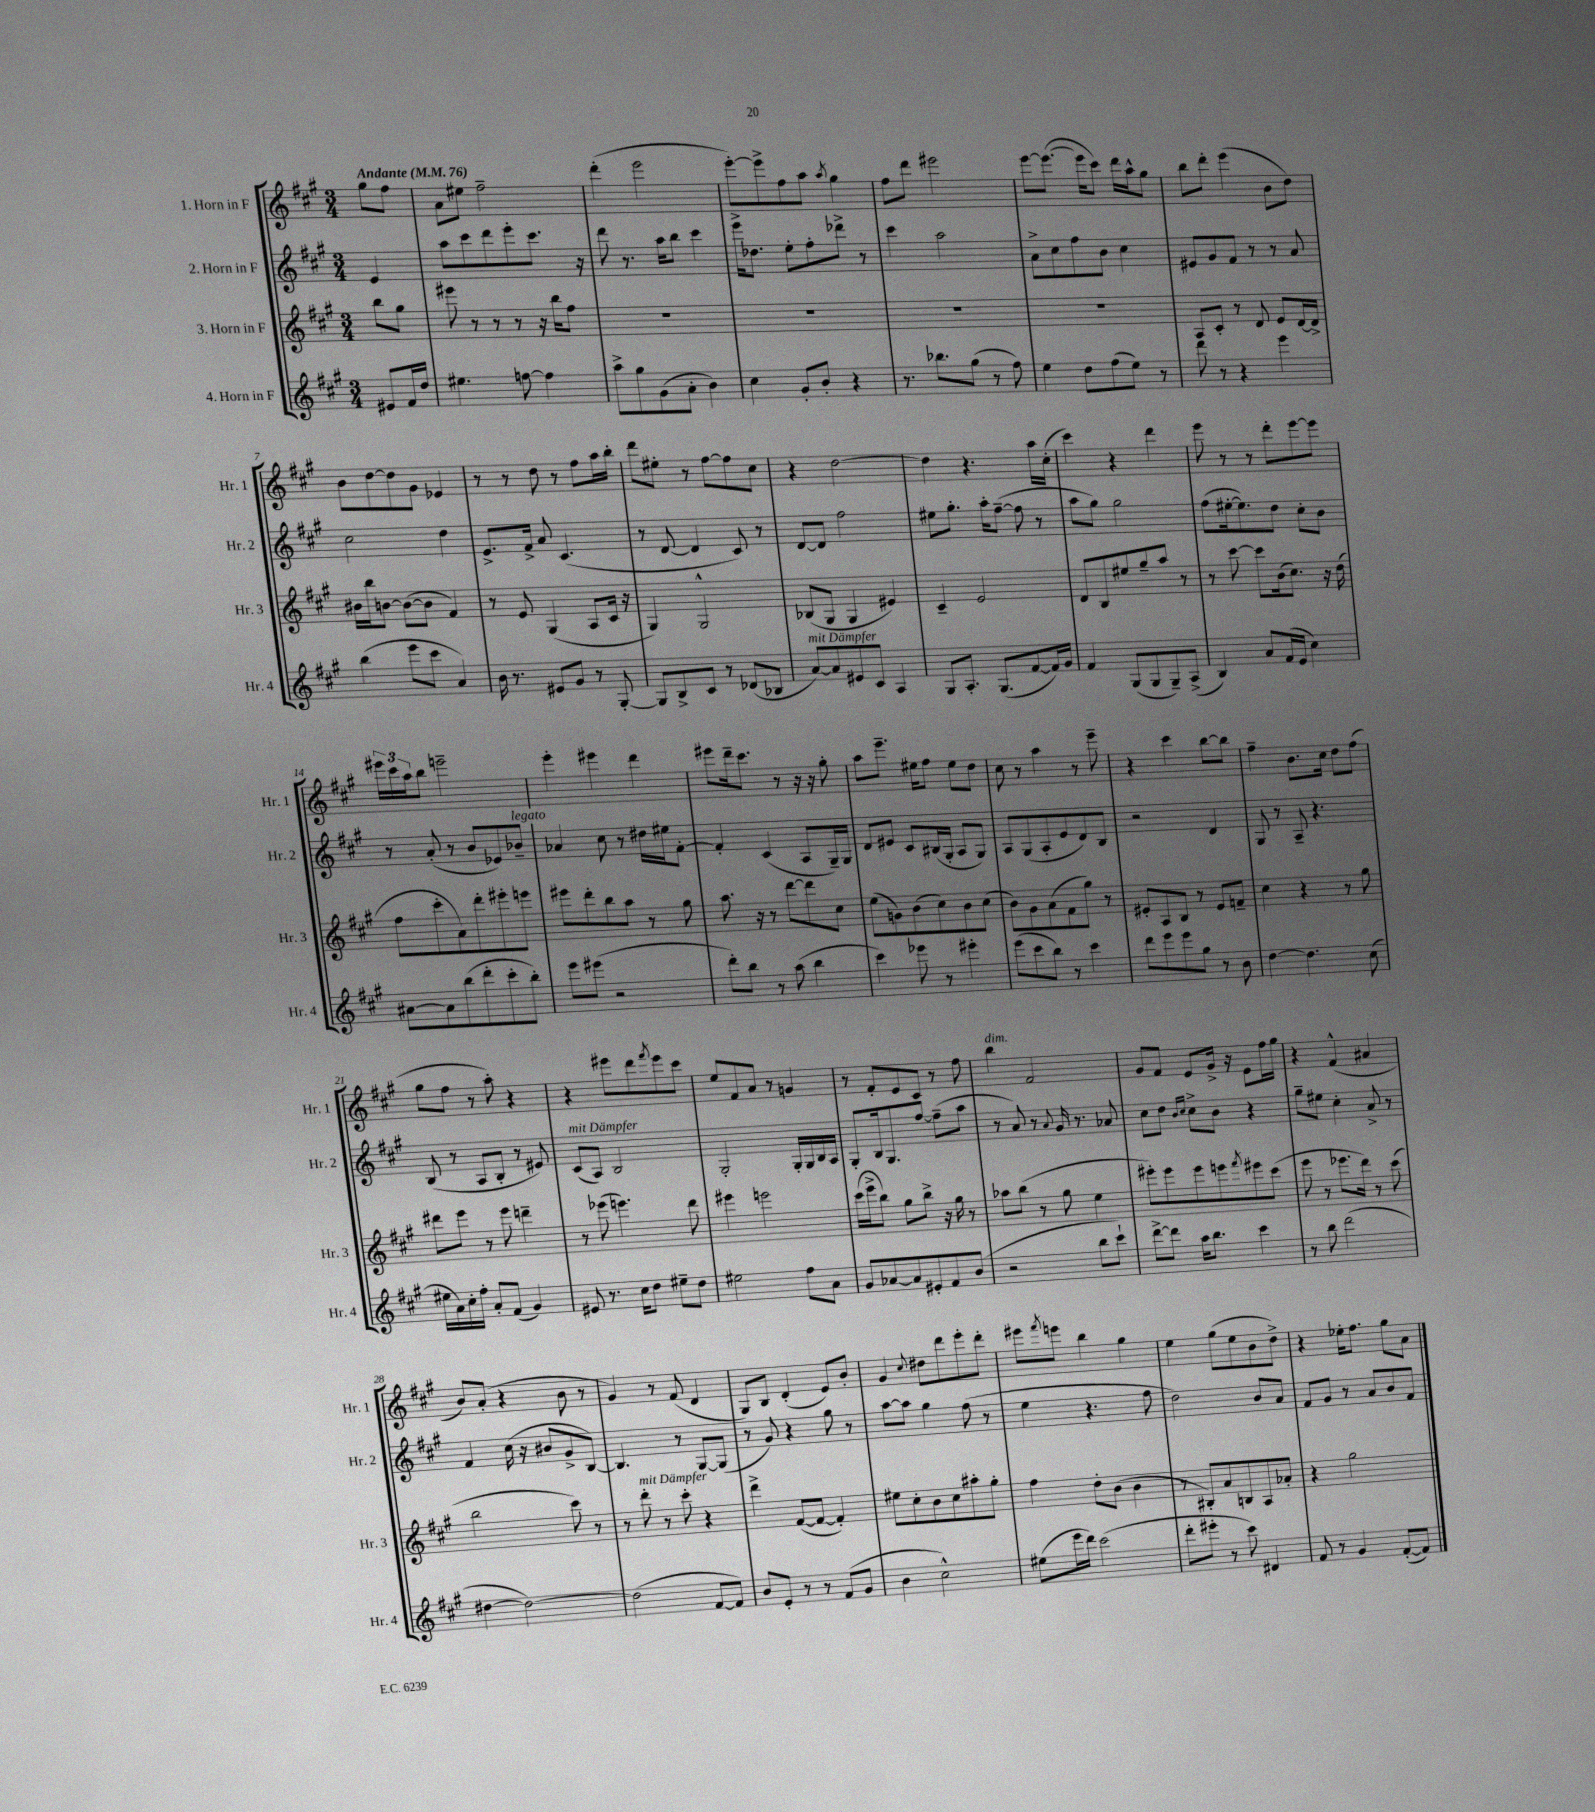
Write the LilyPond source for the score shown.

<<
\new StaffGroup <<
\new Staff = "s0" \with { instrumentName = "1. Horn in F" shortInstrumentName = "Hr. 1" } {
    \clef treble \key a \major \numericTimeSignature \time 3/4 \partial 4 \tempo "Andante" 4 = 76
    gis''8 fis''8 |
    a'8 eis''8 fis''2-- |
    d'''4-.( e'''2 |
    e'''8~-.) e'''8-> fis''8 a''8 \acciaccatura { a''8 } gis''4 |
    fis''8 d'''8 eis'''2 |
    e'''8~ e'''8.~( e'''16 cis'''8) d'''16 a''16-^ gis''8 |
    b''8 d'''8-. e'''4( b'8 d''8) |
    b'8 d''8~ d''8 gis'8 ees'4 |
    r8 r8 d''8 r8 fis''8 a''16 b''16-. |
    d'''8 eis''8-. r8 fis''8~ fis''8 cis''8 |
    r4 d''2~ |
    d''4 r4. a''16 cis''16-.( |
    cis'''4) r4 d'''4 |
    e'''8 r8 r8 d'''8-. e'''8~ e'''8 |
    \tuplet 3/2 { eis'''16 cis'''16 a''16 } b''8 e'''2-- |
    e'''4-. eis'''4 d'''4 |
    eis'''8 d'''16-- cis'''8. r8 r16 r16 gis''8-. |
    a''8 e'''8.-- eis''16 fis''8 eis''8 d''8 |
    cis''8 r8 a''4 r8 e'''8-- |
    r4 cis'''4 b''8~ b''8 |
    fis''4-- b'8. cis''16 d''8 fis''8( |
    gis''8 fis''8 r8 a''8-.) r4 |
    r4 eis'''8 d'''8 \acciaccatura { fis'''8 } eis'''8 cis'''8 |
    e''8 fis'8 a'8 r8 g'4 |
    r8 fis'8-. e'8 cis'8 r8 fis''8 |
    b''4^\markup { \italic "dim." } fis'2 |
    gis'8 fis'8 e'8 gis'16-> r16 e'8 fis''16 gis''16 |
    r4 fis'4-^( ais'4 |
    b'8) a'8-.( r4 b'8 r8 |
    gis'4) r8 fis'8( d'4 |
    gis8) b8 d'4-.( e'8) b'8-. |
    gis'4 \appoggiatura { cis''8 } dis''8 d'''8 e'''8-. d'''8-. |
    eis'''8 \acciaccatura { fis'''8 } e'''8 b''4 gis''4 |
    e''4 gis''8( e''8 b'8 d''8->) |
    r4 ees''16-. fis''8. gis''8 a'8 \bar "|." |
}
\new Staff = "s1" \with { instrumentName = "2. Horn in F" shortInstrumentName = "Hr. 2" } {
    \clef treble \key a \major \numericTimeSignature \time 3/4 \partial 4
    e'4 |
    a''8 cis'''8 d'''8 e'''8-. cis'''8. r16 |
    d'''8 r8. a''16 b''8 cis'''4 |
    e'''16-> des''8. e''8-. fis''8-. des'''8-> r8 |
    cis'''4 a''2 |
    a'8-> cis''8 fis''8 b'8 cis''4 |
    eis'8 gis'8 fis'8 r8 r8 a'8 |
    cis''2 d''4 |
    e'8.-> fis'16-> a'8 cis'4.( |
    r8 d'8~ d'4 cis'8) r8 |
    d'8~ d'8 fis''2 |
    eis''8 gis''8.-. a''16-. fis''8~--( fis''8 r8 |
    a''8 gis''8) gis''2 |
    fis''8( eis''16~-. eis''8.) d''8 cis''8-. b'8 |
    r8 a'8-.( r8 b'8 ees'8) bes'8--^\markup { \italic "legato" } |
    aes'4 cis''8 r8 dis''16 eis''16 fis'8~-. |
    fis'4-. cis'4( a8 gis16--) gis16 |
    d'8 eis'8 cis'8 bis16( gis16-. a8 gis8) |
    a8 gis8( a8-. e'8 d'8) b8 |
    r2 d'4 |
    gis8 r8 a8-- r4. |
    b8( r8 a8 b8-. r8 eis'8) |
    cis'8^\markup { \italic "mit Dämpfer" }( a8) b2 |
    gis2-. gis16-. gis16 b16 a16 |
    gis8-. b16 gis8. fis''8~ fis''8--( a''8 |
    r8 a'8) r8 \appoggiatura { a'8 } gis'16 r8. aes'8 |
    cis''8 d''8 \grace { b'16 cis''16 } cis''8-> b'8 r4 |
    gis''8-- eis''8 cis''4-. a'8-> r8 |
    fis'4 cis''16( r16 bis'8 gis'8-> b8~) |
    b4. r8 gis8~ gis8( |
    r8 gis'8) r4 gis''8 r8 |
    a''8~ a''8 gis''4 fis''8( r8 |
    e''4 r4. fis''8 |
    d''2) b'8 a'8 |
    fis'8 gis'8 r8 a'8 b'8 fis'8 \bar "|." |
}
\new Staff = "s2" \with { instrumentName = "3. Horn in F" shortInstrumentName = "Hr. 3" } {
    \clef treble \key a \major \numericTimeSignature \time 3/4 \partial 4
    b''8 gis''8 |
    eis'''8 r8 r8 r8 r16 b''16 fis''8 |
    R2. |
    R2. |
    R2. |
    R2. |
    a8 cis'8-. r8 d'8 e'8 d'16~ d'16-> |
    bis'16 b''16 b'8~ b'8~( b'8 fis'4) |
    r8 e'8 gis4( a8 cis'16 r16 |
    gis4) gis2-^ |
    bes8( gis8 gis4 eis'4) |
    cis'4-- e'2 |
    d'8 b8 eis''8 gis''8-- a''8 r8 |
    r8 cis'''8~ cis'''8 b'16( cis''8.) r16 d''16( |
    fis''8 cis'''8-. a'8) d'''8-. eis'''8-. e'''8 |
    eis'''8 d'''8-. b''8 a''8 r8 gis''8 |
    a''8. r16 r8 d'''8~ d'''8 cis''8 |
    e''8( g'8) b'8( cis''8) b'8 cis''8( |
    b'8) gis'8 a'8( fis'8 gis''8) r8 |
    eis'8-. a8 b8 r8 eis'8 f'8-- |
    cis''4 r4 r8 gis''8 |
    dis'''8 e'''8 r8 e'''8 d'''4-- |
    r8 ees'''8( e'''4.) d'''8 |
    eis'''4 e'''2 |
    cis'''16( e'''16-> b''8) gis''8 b''8-> r16 gis''16 r8 |
    aes''8 b''8( r8 gis''8 e''4 |
    eis'''8-.) eis'''8 eis'''8 e'''8 \acciaccatura { fis'''8 } eis'''8 cis'''8( |
    e'''8 r8 ees'''8. d'''16) r8 cis'''8( |
    b''2 cis'''8) r8 |
    r8 d'''8-.^\markup { \italic "mit Dämpfer" } r8 cis'''8-. r4 |
    d'''4-> fis'8~( fis'8~ fis'4-.) |
    eis''8 cis''8-. b'8 cis''8 ais''8-. gis''8-. |
    fis''4 d''8-. b'8( b'4 |
    r8 bis8-.) a'8 b8 a8 aes'8-. |
    r4 gis''2 \bar "|." |
}
\new Staff = "s3" \with { instrumentName = "4. Horn in F" shortInstrumentName = "Hr. 4" } {
    \clef treble \key a \major \numericTimeSignature \time 3/4 \partial 4
    eis'8 fis'16 d''16 |
    eis''4. f''8~ f''4 |
    a''8-> gis''8 gis'8( a'8-. b'4) |
    cis''4 gis'8-. b'8-. r4 |
    r8. bes''8. gis''8( r8 fis''8) |
    e''4 d''8 fis''8( e''8) r8 |
    d'''8 r8 r4 e'''4 |
    b''4( e'''8 cis'''8 a'4) |
    b'16 r8. eis'8 gis'8 r8 gis8~-. |
    gis8 b8-> cis'8 r8 des'8( bes8 |
    a'8~^\markup { \italic "mit Dämpfer" }) a'8 eis'8 cis'8 a4 |
    gis8 a8.-. gis8.( fis'8~ fis'16) gis'16 |
    fis'4 gis8( gis8 gis8--) a8->( |
    b4) a'8 fis'16( e'16 cis''4) |
    ais'8~ ais'8 b''8( d'''8-. cis'''8-. b''8-.) |
    e'''8 eis'''8( r2 |
    d'''8-.) b''8 r8 a''8( b''4 |
    cis'''4) ees'''8 r8 eis'''4-. |
    e'''8( cis'''8 b''8) r8 cis'''4 |
    d'''8 e'''8 e'''8 gis''8 r8 b'8 |
    d''4~ d''4. cis''8( |
    eis''16 a'16) cis''16-. fis''16-. a'8-. fis'8( gis'4) |
    eis'8 r8. cis''16 d''8 eis''8-- d''8 |
    eis''2 fis''8 a'8 |
    gis'8 aes'8~ aes'8 eis'8-. fis'8 b'8( |
    r2 b''8 cis'''8-!) |
    d'''8~-> d'''8 a''16 b''8. cis'''4 |
    r8 b''8 d'''2( |
    dis''4~ dis''2~) |
    dis''2( fis'8~ fis'8) |
    b'8 e'8-. r8 r8 fis'8( gis'8 |
    b'4 cis''2-^) |
    eis''8( e'''16 d'''16) cis'''2( |
    d'''8-. eis'''8-. r8 cis'''8) dis'4 |
    fis'8 r8 gis'4 fis'8~-.( fis'8) \bar "|." |
}
>>
>>
